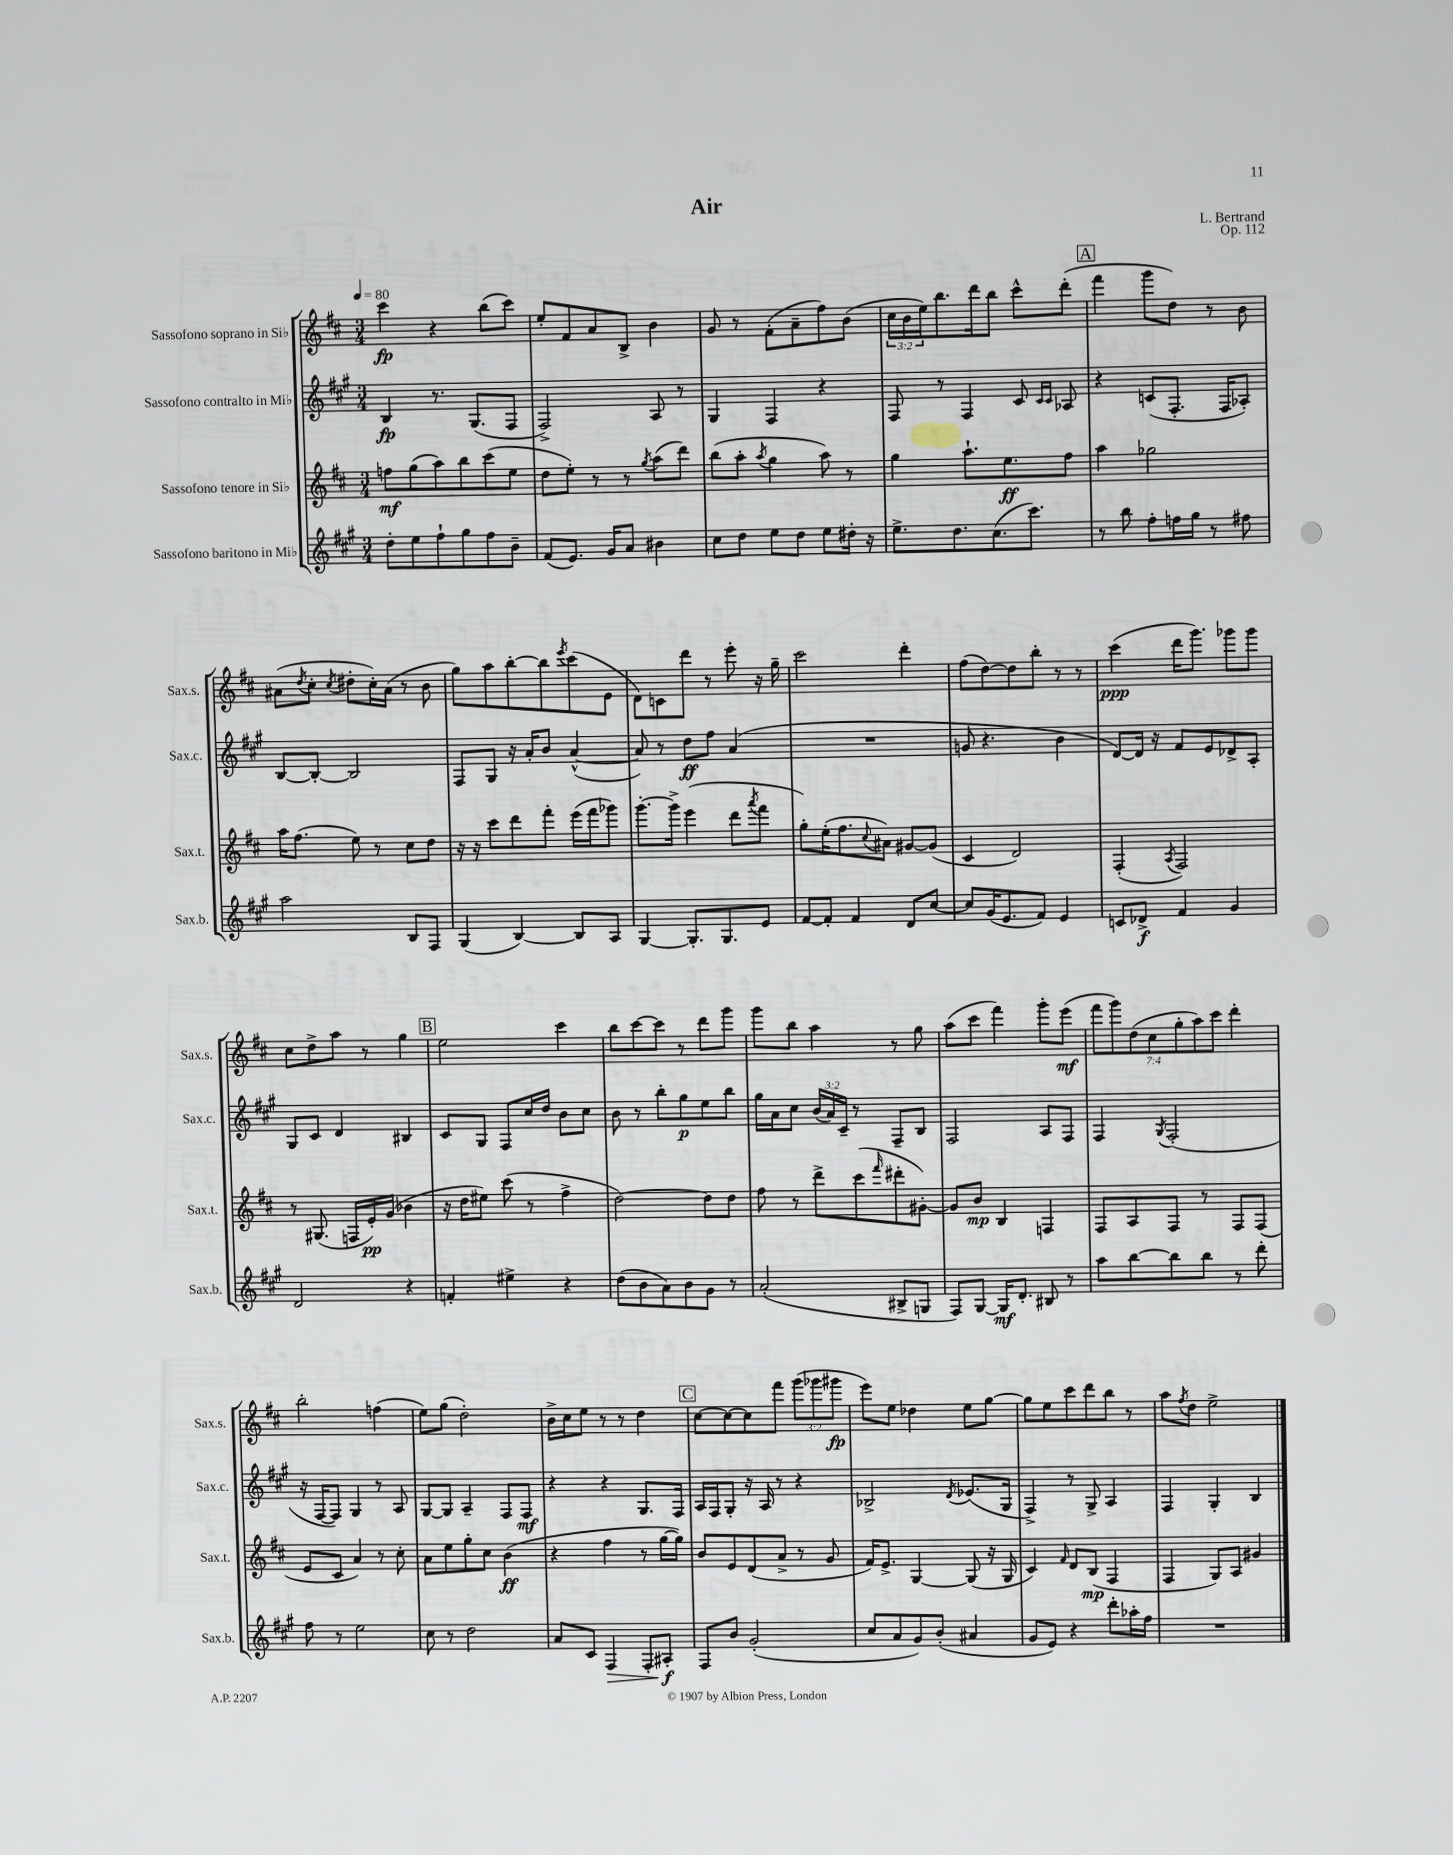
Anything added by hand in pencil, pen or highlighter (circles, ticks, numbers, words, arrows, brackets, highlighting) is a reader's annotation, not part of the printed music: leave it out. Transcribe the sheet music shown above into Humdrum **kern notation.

**kern	**kern	**kern	**kern
*staff4	*staff3	*staff2	*staff1
*clefG2	*clefG2	*clefG2	*clefG2
*k[f#c#g#]	*k[f#c#]	*k[f#c#g#]	*k[f#c#]
*M3/4	*M3/4	*M3/4	*M3/4
*MM80	*MM80	*MM80	*MM80
8dd'\L	8ff\L	4B/	4ccc#\
8ee\	(8gg\	.	.
8ff#`\	8aa\)	8.r	4r
8gg#\	8bb\	.	.
.	.	(8.G#/L	.
8ff#\	(8ccc#\	.	(8bb\L
8b~\J	8ee\J	8F#/J	8ccc#\J)
=	=	=	=
(8f#/L	8dd\L	2F#^/)	8ee'/L
8.e/J)	8ee'\J)	.	8f#/
.	8r	.	8a/
16g#/LK	.	.	.
8a/J	8r	.	8B^/J
.	8qgg/	.	.
4b#\	(8aa\L	8A/	4b\
.	8ddd\J)	8r	.
=	=	=	=
8cc#\L	(8bb\L	4G#/	8g/
8dd\J	8aa'\J	.	8r
.	8qaa/	.	.
8ee\L	4gg\	4F#/	(8f#'\L
8dd\J	.	.	8a~\
8ee\L	8aa\)	4r	8ff#\)
16dd#'\Jk	8r	.	(8b\J
16r	.	.	.
=	=	=	=
8.ee^\L	4gg\	8F#/	24cc#\LL
.	.	.	24b\
.	.	.	24ee\J)
.	.	8r	8.bb\
8.dd\	.	.	.
.	8.aa`\L	4F#/	.
.	.	.	16ddd\k
(8.cc#\	.	.	8bb\J
.	8.ee\	.	.
.	.	8c#/	8ccc#^^\L
8.ccc#\J)	.	.	.
.	.	16qqc#/LL	.
.	.	16qqc#/JJ	.
.	8ff#\J	8A-/	(8ddd'\J
=	=	=	=
8r	4aa\	4r	4fff#\
8bb\	.	.	.
8ff#'\L	2gg-\	(8c/L	8ggg\L
16ff\L	.	8.F#'/J	8dd\J)
16gg#\JJ	.	.	.
8r	.	.	8r
.	.	16F#/LK	.
8ff#\	.	8A-'/J)	8b\
=	=	=	=
2aa\	16aa\LK	[8B/L	(8a#\L
.	(8.ff#\J	.	.
.	.	.	8qdd/
.	.	8B'/_J	8cc#'\J
.	.	.	8qcc#/
.	8ee\)	2B/]	8dd#'\L
.	8r	.	16cc#'\L)
.	.	.	(16a#\JJ
8B/L	8cc#\L	.	8r
8F#/J	8dd\J	.	8b\
=	=	=	=
(4G#/	16r	8F#/L	8gg\L)
.	16r	.	.
.	8ccc#\L	8G#/J	8aa\
[4B/)	8ddd\	16r	[8bb'\
.	.	16a'/LK	.
.	8fff#'\J	8b/J	8bb\]
.	.	.	8qeee/
8B/]L	(16eee\LL	([4a^^/	(8ccc#\
.	16fff#\J	.	.
8A/J	8ggg-\J)	.	8e\J
=	=	=	=
[4G#/	[8.ggg'\L	8a/])	8d\L)
.	.	8r	8c\
.	16ggg^\]Jk	.	.
8.G#'/]L	(4eee\	8dd\L	8ddd\J
.	.	8ff#\J	8r
8.G#/	.	.	.
.	8ddd\L	(4a/	8eee'\
.	8qaaa/	.	.
8e/J	8fff#\J	.	16r
.	.	.	16gg~\
=	=	=	=
[8f#/L	8gg'\L)	2.r	2ccc#\
8f#'/]J	(16ee'\K	.	.
.	8.ff#\	.	.
4f#/	.	.	.
.	8qqcc#/	.	.
.	8a#\J)	.	.
8d/L	[8g#/L	.	4ddd'\
[8cc#/J	(8g#/]J	.	.
=	=	=	=
8cc#/]L	4c#/	8g/	(8ff#\L
(16g#/K	.	4.r	[8dd\)
8.e/	.	.	.
.	2d/)	.	8dd\]
8f#/J)	.	.	8bb'\J
4e/	.	4b\	8r
.	.	.	8r
=	=	=	=
8c/L	(4F#'/	[8d/L)	(4ccc#\
8d-^/J	.	16d/]Jk	.
.	.	16r	.
.	8qA/	.	.
4f#/	2F#/)	8f#/L	16ddd\LK
.	.	.	8.ggg\J)
.	.	8e/	.
4g#/	.	8d-^/	8ggg-\L
.	.	8A'/J	8ggg-\J
=	=	=	=
2d/	8r	8G#/L	8cc#\L
.	(8.G#/	8c#/J	8dd^\
.	.	4d/	8aa\J
.	16F/LL	.	.
.	16e'/)	.	8r
.	(16g/JJ	.	.
4r	4b-\	4B#/	4gg\
=	=	=	=
4f'/	16r	8c#/L	2ee\
.	16dd\LK	.	.
.	8ee#\J)	8G#/J	.
4ee#^\	(8ccc#\	8F#/L	.
.	8r	16cc#/L	.
.	.	16dd/JJ	.
4r	4ff#^\	8b\L	4ccc#\
.	.	8cc#\J	.
=	=	=	=
(8dd\L	[2dd\)	8b\	8bb\L
8b\	.	8r	[8ccc#\
8a\)	.	8bb'\L	8ccc#\]J
8b\	.	8gg#\	8r
8g#\J	8dd\]L	8ee\	8ddd\L
8r	8dd\J	8bb\J	8ggg\J
=	=	=	=
(2a'/	8ff#\	16gg#\LL	8ggg\L
.	.	16a\J	.
.	8r	8cc#\J	8bb\J
.	8ddd^\L	(24b/LL	4aa\
.	.	24a/)	.
.	.	24c#~/JJ	.
.	(8ccc#\	8r	.
.	16qqfff#/	.	.
8B#^/L	8ddd#'\	8F#~/L	8r
8G/J	[8g#'\J)	8B/J	8gg\
=	=	=	=
8F#/L)	8g#/]L	2F#/	(8aa\L
[8G#/J	8b/J	.	8ccc#\J
16G#/]LK	4B/	.	4fff#\)
8.d'/J	.	.	.
8B#/	4F/	8A/L	8ggg'\L
8r	.	8F#/J	(8eee\J
=	=	=	=
8aa\L	8F#/L	4F#/	14fff#\L
.	.	.	14ggg\)
[8bb\	8A/	.	.
.	.	.	(14dd\
.	.	.	14cc#\
.	.	8qG#/	.
8bb\]	8F#/J	(2F#'/	.
.	.	.	14gg'\
.	.	.	14aa\)
8bb\J	8r	.	.
.	.	.	14ccc#\J
8r	8F#/L	.	4ddd'\
8ddd'\	(8F#/J	.	.
=	=	=	=
8ff#\	8e/L	16r	2bb'\
.	.	[16F#/LK	.
8r	8c#/J	8F#/]J)	.
2ee\	4a/)	4G#/	.
.	8r	8r	(4ff\
.	8cc#'\	8A/	.
=	=	=	=
8cc#\	8a\L	[8G#/L	8ee\L)
8r	8ee\	8G#/]J	(8gg\J
2dd\	8gg'\	4A~/	2dd'\)
.	8cc#\J	.	.
.	(4b\	8F#/L	.
.	.	8F#/J	.
=	=	=	=
8a/L	4r	4r	16b^\LL
.	.	.	16cc#\J
8c#/J	.	.	8ee\J
4F#/	4ff#\	4r	8r
.	.	.	8r
8F#'/L	8r	8.G#/L	4dd\
8A#'/J	[16gg\LL	.	.
.	16gg\]JJ)	16F#/Jk	.
=	=	=	=
8F#/L	8b/L	16A/LL	[8cc#\L
.	.	16F#/J	.
8b/J	8e/	8G#'/J	8cc#\_
(2g#'/	(8d/	16r	8cc#\]
.	.	16A/	.
.	8a^/J	8r	8fff#\J
.	8r	4r	(12ggg\L
.	.	.	12ggg-\
.	8g/	.	.
.	.	.	12ggg#\J
=	=	=	=
8cc#/L	16f#/LK)	2B-^/	8eee\L)
.	8.e^/J	.	.
8a/	.	.	8ee\J
8g#/)	[4G/	.	4dd-\
(8b'/J	.	.	.
.	.	8qd/	.
4a#/	(8G/]	(8.e-/L	8ee\L
.	16r	.	[8gg\J
.	16G/	16G#/Jk	.
=	=	=	=
8g#/L	4c#/)	4F#^/)	8gg\]L
8e/J)	.	.	8ee\
.	16qqf#/	.	.
4r	8d/L	8r	8ccc#\
.	(8B/J	8G#^/	8ddd\
8ddd'\L	4F#/	4A/	8bb\J
16aa-'\L	.	.	8r
16ff#\JJ	.	.	.
=	=	=	=
2.r	4F#/	4F#/	8aa\L
.	.	.	8qff#/
.	.	.	8dd\J
.	8G/L)	4G#'/	2ee^\
.	8A/J	.	.
.	4g#/	4B/	.
==	==	==	==
*-	*-	*-	*-
